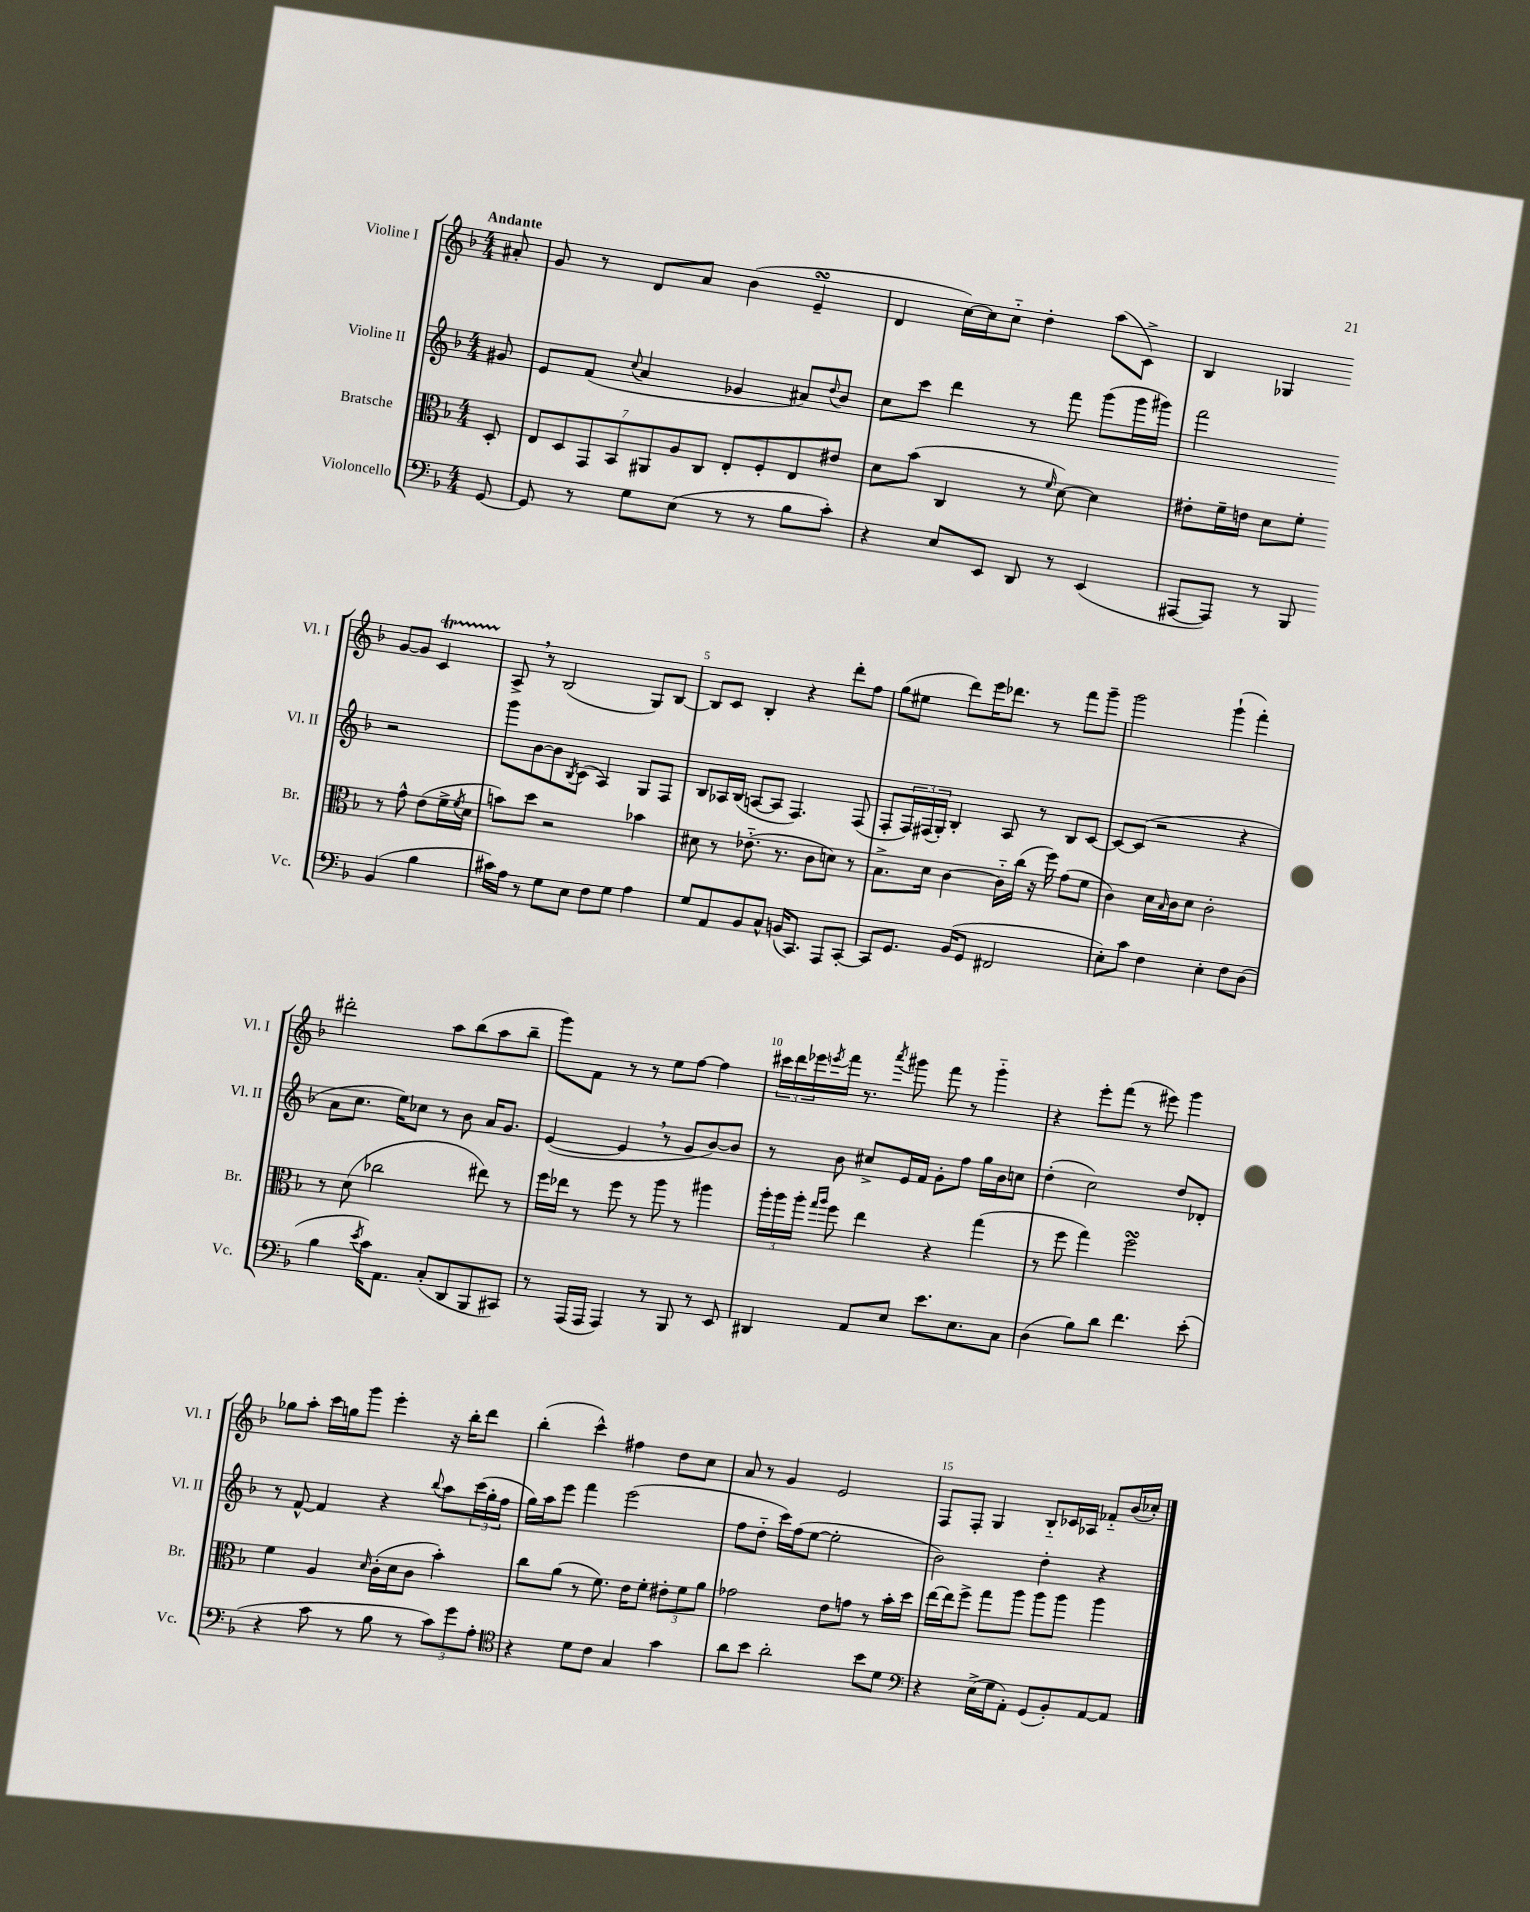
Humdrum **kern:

**kern	**kern	**kern	**kern
*part4	*part3	*part2	*part1
*staff4	*staff3	*staff2	*staff1
*I"Violoncello	*I"Bratsche	*I"Violine II	*I"Violine I
*I'Vc.	*I'Br.	*I'Vl. II	*I'Vl. I
*clefF4	*clefC3	*clefG2	*clefG2
*k[b-]	*k[b-]	*k[b-]	*k[b-]
*M4/4	*M4/4	*M4/4	*M4/4
=	=	=	=
!	!	!	!LO:TX:a:B:t=Andante
[8GG/	8D'/	8g#X/	8a#X'/
=1	=1	=1	=1
8GG/]	14E/L	8e/L	8g/
.	14D/	.	.
8r	.	(8f/J	8r
.	14GG/	.	.
.	14BB-/	.	.
.	.	8qqcc/	.
8G\L	.	4a/	8d/L
.	14AA#X/	.	.
.	14A/	.	.
(8E\J	.	.	8a/J
.	14C/J	.	.
8r	8E'/L	4g-X/	(4b-\
8r	8F'/	.	.
8B-\L	8E/	8a#X/L)	4esSsS~/
.	.	8qqdd/	.
8c'\J)	8e#X/J	8b-/J	.
=2	=2	=2	=2
4r	8d\L	8cc\L	4d/
.	(8b-\J	8ccc\J	.
8E/L	4C/	4ddd\	[16cc\LL)
.	.	.	16cc\J]
8EE/J	.	.	8cc\J
8DD/	8r	8r	4dd'\
.	16qqf/	.	.
8r	[8d\)	8fff\	.
(4EE/	4d\]	(8ggg\L	(8aa\L
.	.	16ggg\L	8c^\J)
.	.	16ggg#X\JJ)	.
=3	=3	=3	=3
[8AAA#X/L	8e#X'\L	2fff\	4B-/
8AAA#/J])	16f~\L	.	.
.	16en\JJ	.	.
8r	8d\L	.	4G-X/
8BBB-/	8f'\J	.	.
(4BB-/	8r	2r	[8g/L
.	8g^^\	.	8g/J]
4B-\	(8e\L	.	4cT/
.	16f^\L	.	.
.	8qf/	.	.
.	16d\JJ	.	.
!!LO:LB:g=z
=4	=4	=4	=4
16c#X\LL)	8bn\L)	8ggg\L	8A^,/
16A\JJ	.	.	.
8r	8dd\J	[8b-\	8r
8G\L	2r	8b-\]	(2B-/
.	.	8qB-/	.
8E\J	.	(8c\J	.
8F\L	.	4A/)	.
8G\J	.	.	.
4A\	4b-X\	8G/L	8G/L)
.	.	8F/J	[8B-/J
=5	=5	=5	=5
8G/L	8d#X\	8B-/L	8B-/L]
8AA/	8r	16A-X/L	8c/J
.	.	(16B-/JJ	.
8BB-/	(8.e-X\	[8An/L	4B-'/
8C^^/J	.	8A/J]	.
.	8.r	.	.
(16BBn/KL	.	4.F/)	4r
8.CC/J)	.	.	.
.	8c\L	.	.
8AAA/L	8dn\J)	.	8ddd'\L
[8CC'/J	8r	(8F/	8ff\J
=6	=6	=6	=6
8CC/L]	8.B-^\L	8F'/L	(8gg\L
8.GG/J	.	24F/L)	8ee#X\J
.	.	(24F#X/	.
.	16d\Jk	.	.
.	.	24G'/JJ)	.
.	[4c\	4B-'/	8ddd\L)
(16BB-/KL	.	.	.
8GG/J	.	.	16eee\K
.	.	.	8.ddd-X\J
2FF#X/	16c\LL]	8A/	.
.	(16cc\JJ	.	.
.	16r	8r	8r
.	16ff\)	.	.
.	(8g\L	8B-/L	8fff\L
.	8f\J	[8c/J	8ggg~\J
=7	=7	=7	=7
8E'\L)	4c\)	8c/L_	2ggg\
8c\J	.	(8c/J]	.
4F\	16d\LL	2r	.
.	16qqB-/	.	.
.	16c\J	.	.
.	8d\J	.	.
4E'\	2c'\	.	(4ggg`\
8F\L	.	4r	4fff'\)
(8D\J	.	.	.
!!LO:LB:g=z
=8	=8	=8	=8
4B-\	8r	8a\L	2ddd#X'\
.	(8d\	8.cc\J	.
8qe/	.	.	.
16c\KL)	2cc-X\	.	.
8.AA\J	.	16ee\KL)	.
.	.	8cc-X\J	.
(8C'/L	.	8r	8aa\L
8DD/	.	8b-\	(8bb-\
8BBB-/	8ee#X\)	16a/KL	8aa\
.	.	8.g/J	.
8CC#X/J)	8r	.	8bb-~\J
=9	=9	=9	=9
8r	16ff\LL	([4e/	8ggg\L)
.	16ee-X\JJ	.	.
(16AAA/LL	8r	.	8f\J
16AAA/JJ	.	.	.
4AAA/)	8ff\	4e,/]	8r
.	8r	.	8r
8r	8aa\	8r	8ee\L
8BBB-/	8r	8g/L	[8ff\J
8r	4aa#X\	[8b-/)	4ff\]
8EE/	.	8b-/J]	.
=10	=10	=10	=10
4DD#X/	24aa'\LL	8r	24ccc#X\LL
.	24aa\	.	24ddd\
.	24aa'\JJ	.	24eee-X\
.	16qqgg/LL	.	.
.	16qqaa/JJ	.	8qeeen/
.	8ff\	8b-\	16fff\JJ
.	.	.	8.r
8AA/L	4ee\	8cc#X^/L	.
.	.	.	8qaaa/
8E/J	.	16e/L	8ggg#X\
.	.	16f/JJ	.
8.e\L	4r	8g'\L	8fff\
.	.	8ff\J	8r
8.E\	.	.	.
.	(4gg\	16gg\LL	4ggg#\
.	.	16b-\J	.
8C\J	.	8ccn\J	.
=11	=11	=11	=11
(4D\	8r	(4dd'\	4r
.	8ff\	.	.
8B-\L)	4gg\)	2cc\)	8eee'\L
8d\J	.	.	(8fff\J
4.f\	2ffsSSs\	.	8r
.	.	.	8eee#X\)
.	.	8dd/L	4ggg\
(8e'\	.	8d-X'/J	.
!!LO:LB:g=z
=12	=12	=12	=12
4r	4f\	8r	8gg-X\L
.	.	[8f^^/	8aa'\J
8c\	4A/	4f/]	16ccc\LL
.	.	.	16ggn\J
8r	.	.	8ggg\J
.	16qqd/	.	.
8B-\	(16c'\LL	4r	4eee'\
.	16d\J	.	.
8r	8c\J	.	.
.	.	8qqbb-/	.
12c\L)	4b-'\)	8aa\L	16r
.	.	.	16bb-'\KL
12g\	.	.	.
.	.	(24ccc\L	8ddd\J
12A'\J	.	24gg'\	.
.	.	24ff\JJ	.
=13	=13	=13	=13
*clefC4	*	*	*
4r	8cc\L	16gg\LL)	(4bb-'\
.	.	16aa\J	.
.	(8a\J	8eee\J	.
8d\L	8r	4fff\	4ccc^^\)
8c\J	8.f\)	.	.
4G/	.	(2eee\	4ff#X\
.	16e\KL	.	.
.	8f'\J	.	.
4g\	12e#X'\L	.	8dd\L
.	12f\	.	.
.	.	.	8cc\J
.	12a\J	.	.
=14	=14	=14	=14
8a\L	2g-X\	8ff\L	8a/
8b-\J	.	8dd\J	8r
2a'\	.	16ccc\LL)	4g/
.	.	(16ff\J	.
.	.	[8ee\J	.
.	8e\L	2ee'\]	2e/
.	8gn\J	.	.
8b-\L	8r	.	.
8d\J	16b-'\LL	.	.
.	16dd\JJ	.	.
=15	=15	=15	=15
*clefF4	*	*	*
4r	[16ee\LL	2b-\)	8F/L
.	16ee\J]	.	.
.	8ff^\J	.	8F'/J
(16E^\LL	8gg\L	.	4G/
16G\J	.	.	.
8AA'\J)	8aa\J	.	.
(8GG/L	8aa\L	4dd'\	8B-/L
8BB-'/)	8aa\J	.	16c-X/L
.	.	.	16A-X/JJ
[8AA/	4aa\	4r	8f-X/L
8AA/J]	.	.	(16b-/L
.	.	.	16cc-X'/JJ)
==	==	==	==
*-	*-	*-	*-
